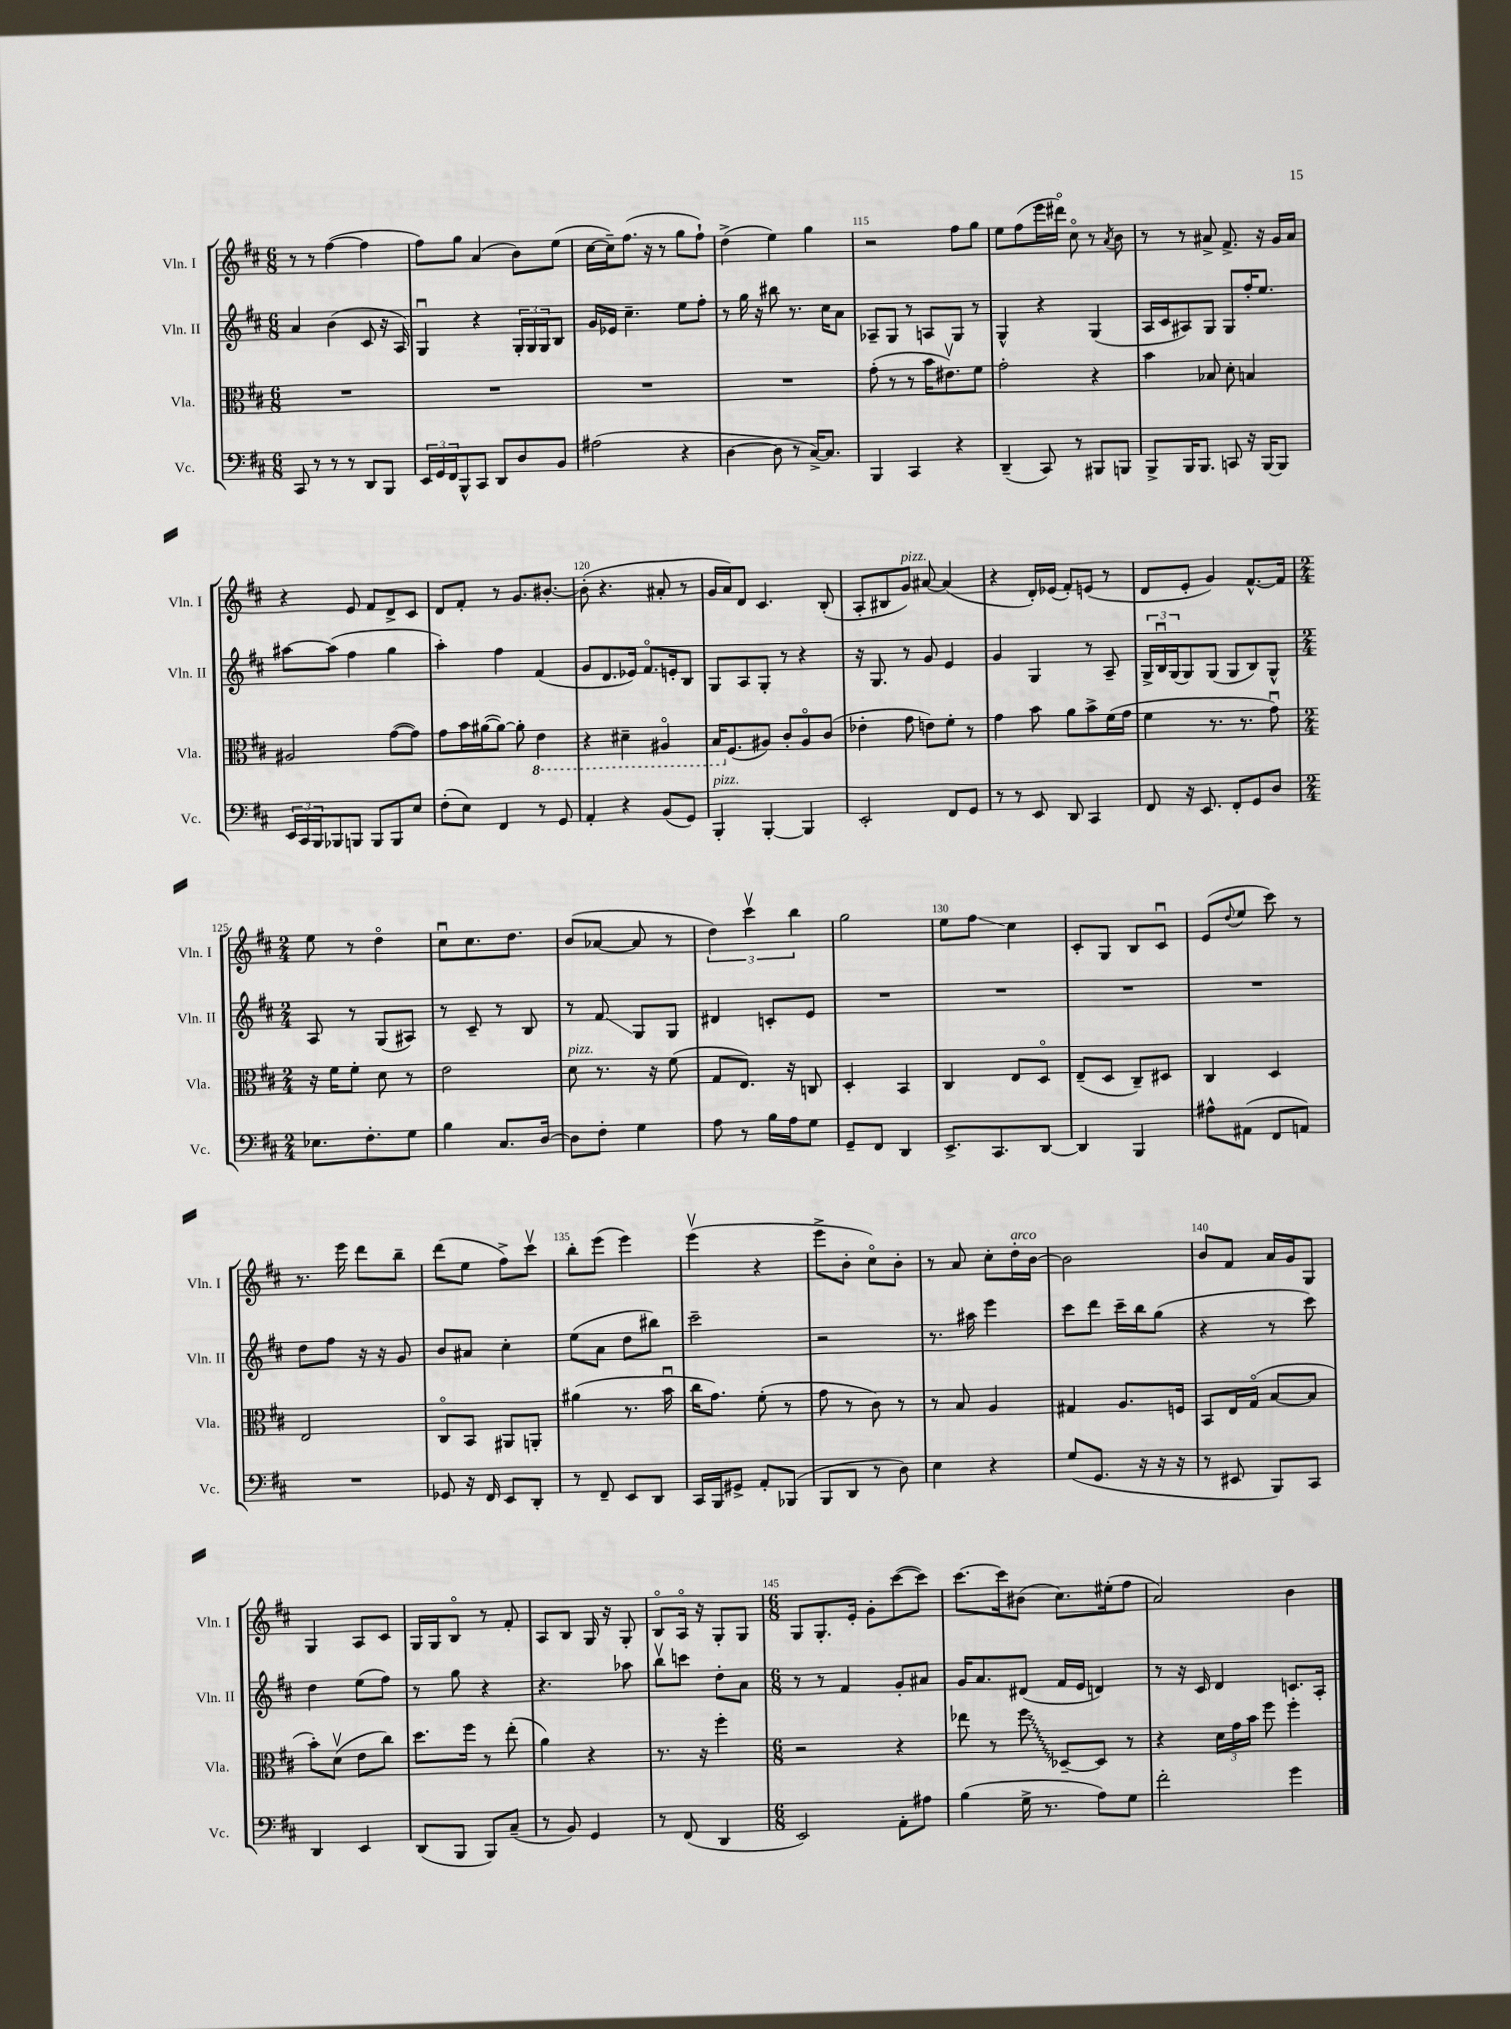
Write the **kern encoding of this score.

**kern	**kern	**kern	**kern
*staff4	*staff3	*staff2	*staff1
*clefF4	*clefC3	*clefG2	*clefG2
*k[f#c#]	*k[f#c#]	*k[f#c#]	*k[f#c#]
*M6/8	*M6/8	*M6/8	*M6/8
8CC#	2.r	4a	8r
8r	.	.	8r
8r	.	(4b	([4ff#
8r	.	.	.
8DD	.	8c#	4ff#]
8BBB	.	16r	.
.	.	16A)	.
=	=	=	=
24EE	2.r	4Gu	8ff#)
24GG	.	.	.
24FF#	.	.	.
8BBB^^	.	.	8gg
8CC#	.	4r	(4a
8DD	.	.	.
8D	.	24G'	8b)
.	.	24G	.
.	.	24G	.
8BB	.	8B	(8ee
=	=	=	=
(2A#	2.r	16g	[16cc#
.	.	16e-	16cc#~])
.	.	4.cc#~	(8.ff#
.	.	.	16r
.	.	.	8r
4r	.	8ee	8gg
.	.	8ff#'	8ff#`)
=	=	=	=
[4D	2.r	8r	(4dd^
.	.	16gg	.
.	.	16r	.
8D]	.	8bb#	4ee)
8r	.	8.r	.
[16C#^)	.	.	4gg
8.C#]	.	16cc#	.
.	.	8a	.
=	=	=	=
4BBB	(8g'	8A-~	2r
.	8r	8G	.
4CC#	8r	8r	.
.	16b	8A	.
.	8.e#v)	.	.
4r	.	8G	8ff#
.	8f#	8r	8gg
=	=	=	=
(4DD~	2g'	4G^^	8ee
.	.	.	(8ff#
8CC#)	.	4r	16eee
.	.	.	16ddd#o)
8r	.	.	8cc#o
8BBB#	4r	(4G	8r
.	.	.	8qa
8BBB	.	.	8b
=	=	=	=
8BBB^	4b	16A	8r
.	.	16c#	.
16BBB	.	8A#)	8r
8.BBB	.	.	.
.	8B-	8G	8a#^
8CC	8d'	8G	8.f#^
16r	4B	16ff#'	.
[16BBB	.	8.ee	16r
8BBB]	.	.	16g
.	.	.	16a#
=	=	=	=
24EE	2A#	[8aa#	4r
24CC#	.	.	.
24BBB	.	.	.
8BBB-	.	(8aa#]	.
8BBB	.	4ff#	8e
8BBB	.	.	8f#
8BBB	([8g	4gg	8d^
8E	8g])	.	8c#
=	=	=	=
(8F#'	8g	4aa')	8d
8E)	16b	.	8f#'
.	([16a#	.	.
4FF#	8a#_)	4ff#	8r
.	8a#']	.	8.g
8r	4E	(4f#	.
.	.	.	[8.b#'
8GG	.	.	.
=	=	=	=
4AA'	4r	8g	(8b#']
.	.	8.d	4.r
4r	4D#~	.	.
.	.	16e-)	.
.	.	8.f#o	.
(8BB	4AA#o	.	8a#'
.	.	16e'	.
8GG)	.	8B	8r
=	=	=	=
4BBB'	16BB	8G	16g
.	(8.F#	.	16a)
.	.	8A	8d
[4BBB'	8A#)	8G'	4.c#
.	8c#'	8r	.
4BBB]	8A#o	4r	.
.	(8c#	.	(8B'
=	=	=	=
2EE'	4e-'	16r	8A'
.	.	8.G	.
.	.	.	8B#
.	8g	8r	8g)
.	8e)	8g	[8a#
8FF#	8f#'	4e	(4a#]
8GG	8r	.	.
=	=	=	=
8r	4g	4g	4r
8r	.	.	.
8EE	8b	4G	16d')
.	.	.	(16e-
8DD	8a	.	8f#')
4CC#	8b^	8r	(8e
.	(16f#	8A~	8r
.	16g	.	.
=	=	=	=
8FF#	4f#	24G^	8d
.	.	24Bu	.
.	.	(24G	.
16r	.	8G)	8e'
8.EE	.	.	.
.	8.r	(8G	4g)
8FF#'	.	8G	.
.	8.r	.	.
8GG	.	8B)	[8.f#^^
8D	8gu)	8G^^	.
.	.	.	16f#]
=	=	=	=
*M2/4	*M2/4	*M2/4	*M2/4
8.E-	16r	8A	8ee
.	16f#	.	.
.	8f#'	8r	8r
8.F#'	.	.	.
.	8d	(8G	4ddo
8G	8r	8A#)	.
=	=	=	=
4B	2e	8r	8cc#u
.	.	8c#~	8.cc#
8.C#	.	8r	.
.	.	.	8.dd
.	.	8B	.
[16D	.	.	.
=	=	=	=
8D]	8d	8r	(8b
8F#'	8.r	8f#	[8a-
4G	.	8G	8a-]
.	16r	.	.
.	(8f#	8G	8r
=	=	=	=
8A	8G	4d#	6dd)
8r	8.E)	.	.
.	.	.	6ccc#v
16B	.	8c'	.
16A	16r	.	.
.	.	.	6bb
8G	8C	8e	.
=	=	=	=
8GG~	4D'	2r	2gg
8FF#	.	.	.
4DD	4BB	.	.
=	=	=	=
8.EE^	4C#	2r	8ee
.	.	.	8ff#
8.CC#	.	.	.
.	8E	.	4cc#
[8DD	8Do	.	.
=	=	=	=
4DD]	(8E~	2r	8c#'
.	8D	.	8G
4BBB	8C#~)	.	8B
.	8D#	.	8c#u
=	=	=	=
8A#^^	4C#	2r	(8e
.	.	.	8qqdd
(8AA#	.	.	8ee
8FF#	4D	.	8ccc#)
8AA)	.	.	8r
=	=	=	=
2r	2E	8dd	8.r
.	.	8ff#	.
.	.	.	16eee
.	.	16r	8ddd
.	.	16r	.
.	.	8g	8bb~
=	=	=	=
8GG-	8C#o	8b	(8ddd
16r	8BB	8a#	8ee
16FF#	.	.	.
8EE	8AA#	4cc#'	8ff#^)
8DD'	8AA'	.	8ccc#v
=	=	=	=
8r	(4a#	(8ee	8bb'
8FF#~	.	8a	(8eee
8EE	8.r	8dd	4eee)
8DD	.	8bb#)	.
.	16bu	.	.
=	=	=	=
16CC#	16cc#	2ccc#~	(4eeev
16BBB	8.g)	.	.
8GG#^	.	.	.
8AA'	(8f#'	.	4r
(8BBB-	8r	.	.
=	=	=	=
8BBB	8g	2r	8eee^
8DD	8r	.	8b'
8r	8c#)	.	8cc#o)
8D)	8r	.	8b'
=	=	=	=
4E	8r	8.r	8r
.	8B	.	8a
.	.	16aa#	.
4r	4A	4eee	8cc#'
.	.	.	16dd'
.	.	.	[16b
=	=	=	=
(8G	4G#	8ccc#	2b]
8.GG	.	8ddd	.
.	8.A	16ccc#~	.
16r	.	16bb	.
16r	.	(8gg	.
16r	16F	.	.
=	=	=	=
8r	8BB	4r	8b
8EE#	16E	.	8f#
.	(16Go	.	.
8BBB)	[8B	8r	16a
.	.	.	16g
8CC#	8B]	8ccc#)	8G
=	=	=	=
4DD	8b')	4dd	4G
.	(8dv	.	.
4EE	8e	(8ee	8A
.	8cc#)	8ff#)	8c#
=	=	=	=
(8DD	8.dd	8r	16G
.	.	.	16G
8BBB	.	8gg	8Bo
.	16ff#	.	.
8BBB)	8r	4r	8r
(8C#~	(8ee'	.	8f#'
=	=	=	=
8r	4a)	4.r	8A
8BB)	.	.	8B
4GG	4r	.	16G
.	.	.	16r
.	.	8aa-	8G'
=	=	=	=
8r	8.r	8bbv	8Bo
(8FF#	.	8ccc	16Ao
.	16r	.	16r
4DD	4ff#'	8dd'	8G'
.	.	8a	8G
=	=	=	=
*M6/8	*M6/8	*M6/8	*M6/8
2EE)	2r	8r	8G
.	.	8r	8.G'
.	.	4f#	.
.	.	.	16e'
.	.	.	8g'
8AA'	4r	8g'	([8ccc#
8A#	.	8a#	8ccc#])
=	=	=	=
(4B	8ee-	16g	[8.ccc#
.	.	8.a	.
.	8r	.	.
.	.	.	16ccc#]
16G^	8ff#	(8d#	(8b#
8.r	.	.	.
.	[8D-~	16f#	8.cc#)
.	.	16e	.
8A)	8D-]	4d)	.
.	.	.	(16ee#'
8G	8r	.	8ff#
=	=	=	=
2f#'	4r	8r	2a)
.	.	16r	.
.	.	16c#	.
.	24d	4d	.
.	24g	.	.
.	24b	.	.
.	8ff#	.	.
4g	4ff#'	8.c	4b
.	.	16A'	.
==	==	==	==
*-	*-	*-	*-
